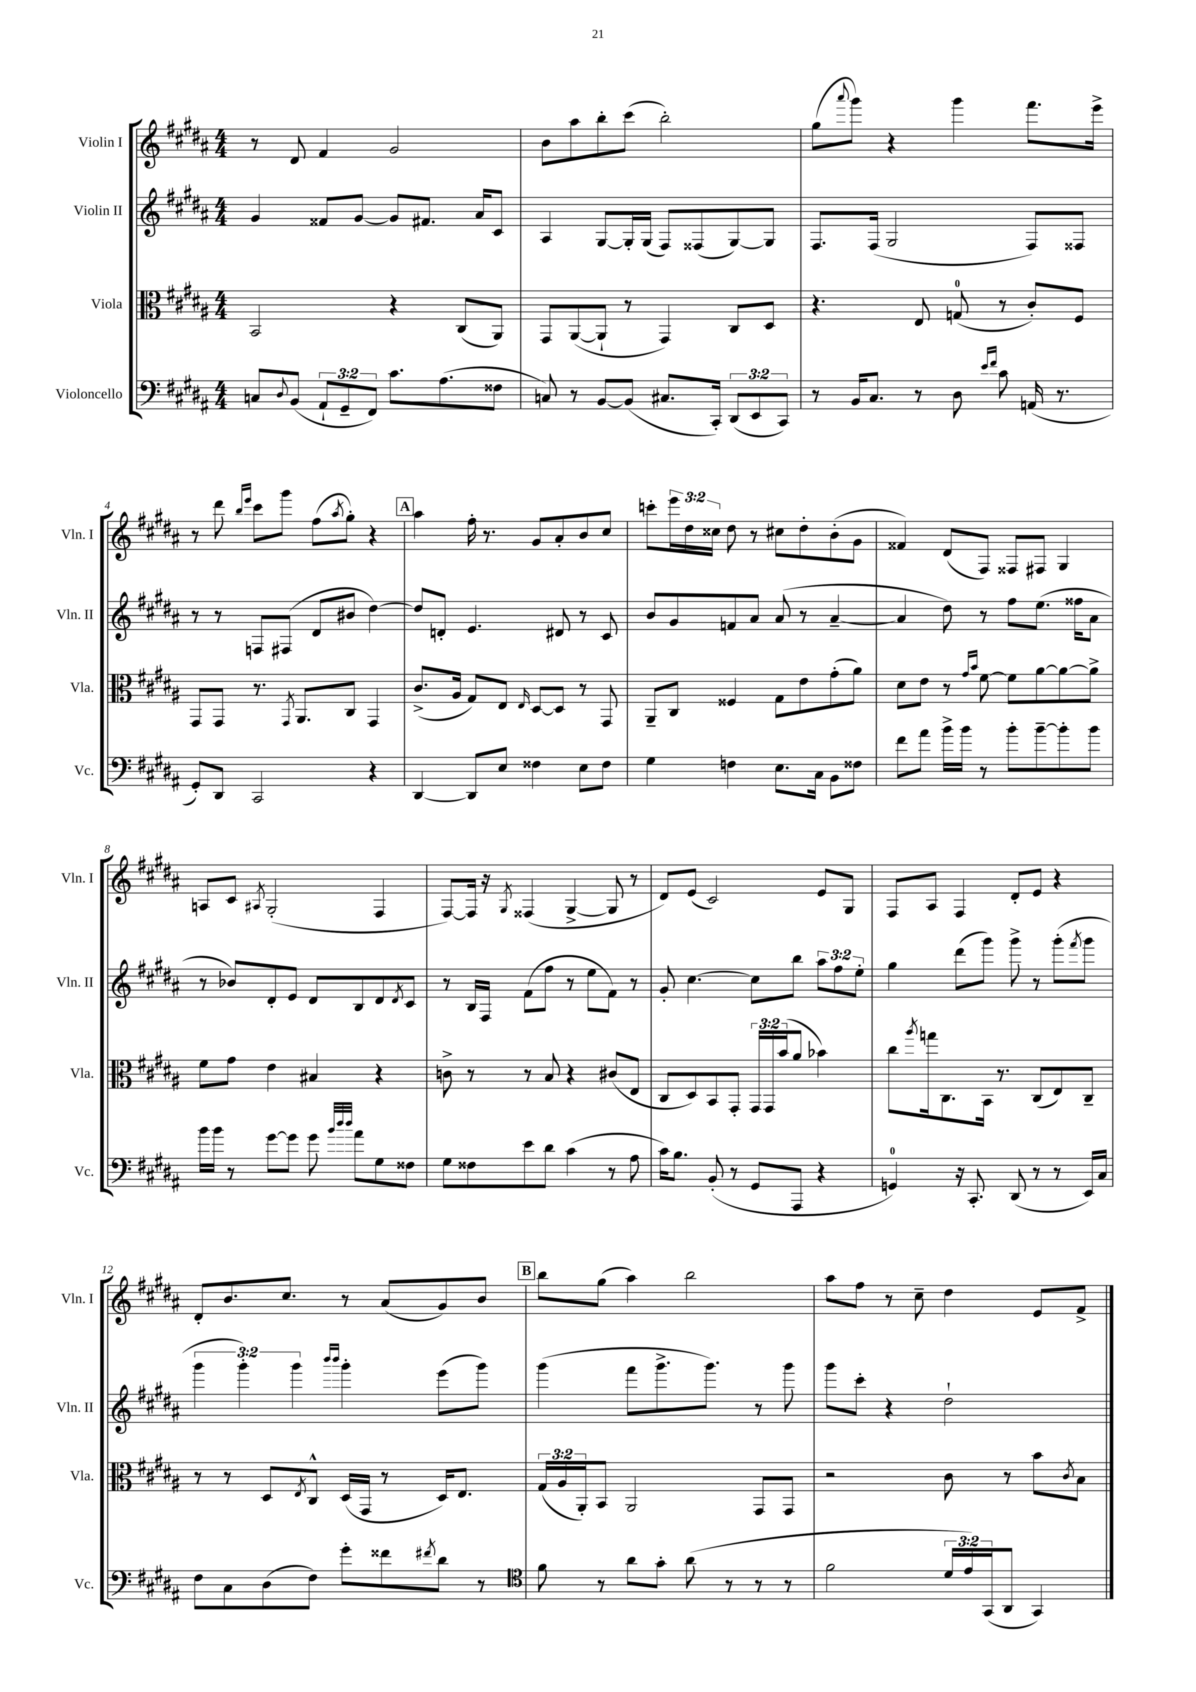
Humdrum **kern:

**kern	**kern	**kern	**kern
*staff4	*staff3	*staff2	*staff1
*clefF4	*clefC3	*clefG2	*clefG2
*k[f#c#g#d#a#]	*k[f#c#g#d#a#]	*k[f#c#g#d#a#]	*k[f#c#g#d#a#]
*M4/4	*M4/4	*M4/4	*M4/4
8C	2BB	4g#	8r
8qqD#	.	.	.
(8BB	.	.	8d#
12AA#`	.	8f##	4f#
12GG#~	.	.	.
.	.	[8g#	.
12FF#)	.	.	.
8.c#	4r	8g#]	2g#
.	.	8.f#	.
(8.A#	.	.	.
.	(8C#	.	.
.	.	16a#	.
8F##	8AA#)	8c#	.
=	=	=	=
8C)	8GG#	4A#	8b
8r	([8AA#	.	8aa#
[8BB	8AA#`]	[8G#	8bb'
(8BB]	8r	16G#']	(8ccc#
.	.	(16G#	.
8.C#	4GG#)	8F#)	2bb')
.	.	(8F##	.
16CC#')	.	.	.
(12DD#	8C#	[8G#)	.
12EE	.	.	.
.	8D#	8G#]	.
12CC#)	.	.	.
=	=	=	=
8r	4.r	8.F#	(8gg#
.	.	.	8qqaaa#
16BB	.	.	8ggg#)
8.C#	.	(16F#	.
.	.	2G#	4r
8r	8E	.	.
8D#	(8G	.	4ggg#
16qqe	.	.	.
16qqf#	.	.	.
8c#	8r	.	.
(16AA	8c#')	8F#)	8.fff#
8.r	.	.	.
.	8F#	8F##	.
.	.	.	16eee^
=	=	=	=
8GG#')	8GG#	8r	8r
8DD#	8GG#	8r	8ddd#
.	.	.	16qqbb
.	.	.	16qqeee
2CC#	8.r	8F	8ccc#
.	.	(8F#	8ggg#
.	8qGG#	.	.
.	8.AA#	.	.
.	.	8d#	(8ff#
.	.	.	8qaa#
.	8C#	8b#	8gg#')
4r	4GG#	[4dd#)	4r
=	=	=	=
[4DD#	(8.c#^	8dd#]	4aa#
.	.	8d'	.
.	16A#	.	.
8DD#]	8G#)	4.e	16ff#'
.	.	.	8.r
8E	8E	.	.
.	16qqE	.	.
4F##	[8D#	.	8g#
.	8D#]	8d#	8a#'
8E	8r	8r	8b
8F##	8GG#	8c#	8cc#
=	=	=	=
4G#	8AA#~	8b	8ccc'
.	8C#	8g#	24eee
.	.	.	24dd#
.	.	.	24cc##
4F	4F##	8f	8dd#
.	.	8a#	8r
8.E	8G#	(8a#	8cc#
.	8e	8r	8dd#'
16C#	.	.	.
8BB	(8g#'	[4a#~	(8b'
8F##	8a#)	.	8g#
=	=	=	=
8f#	8d#	4a#]	4f##)
8a#	8e	.	.
16b^	8r	8dd#)	(8d#
16b	.	.	.
.	16qqg#	.	.
.	16qqb	.	.
8r	[8f#	8r	8F#)
8b'	8f#]	8ff#	8F##
[8b~	[8a#	(8.ee	8F#
8b']	8a#_	.	4G#
.	.	16ff##	.
8b	8a#^]	8a#	.
=	=	=	=
16b	8f#	8r	8A
16b	.	.	.
8r	8g#	8b-)	8c#
.	.	.	8qA#
[8g#	4e	8d#'	(2G#'
8g#]	.	8e	.
8g#	4B#	8d#	.
32qqb	.	.	.
32qqdd#	.	.	.
32qqdd#	.	.	.
8a#	.	8B	.
8G#	4r	8d#	4F#
.	.	8qd#	.
8F##	.	8c#	.
=	=	=	=
8G#	8c^	8r	[8F#)
8F##	8r	16B	16F#]
.	.	16F#	16r
.	.	.	8qG#
8e	8r	(8f#	(4F##
8d#	8B	8ff#	.
(4c#	4r	8r	[4G#^
.	.	8ee	.
8r	(8c#	8f#)	8G#]
8A#	8E	8r	8r
=	=	=	=
16c#)	8C#	8g#'	8d#)
8.B	.	.	.
.	8D#)	[4.cc#	(8e
(8BB'	8BB	.	2c#)
8r	8GG#'	.	.
8GG#	24GG#	8cc#]	.
.	24GG#	.	.
.	(24b	.	.
8AAA#	8a#	8bb	.
4r	4b-)	12aa#	8e
.	.	12ff#	.
.	.	.	8G#
.	.	12ee'	.
=	=	=	=
4GG)	8cc#	4gg#	8F#
.	8qaa#	.	.
.	16gg	.	8A#
.	8.C#	.	.
16r	.	(8ddd#	4F#
8.CC#'	.	.	.
.	16BB	8ggg#)	.
.	8.r	.	.
(8DD#	.	8ggg#^	8d#'
8r	(8C#	8r	8e
8r	8E)	(8ggg#'	4r
.	.	8qfff#	.
16EE)	8C#~	8ggg#	.
16C#	.	.	.
=	=	=	=
8F#	8r	6ggg#	8d#'
8C#	8r	.	8.b
.	.	6ggg#')	.
(8D#	8D#	.	.
.	.	.	8.cc#
.	.	6ggg#	.
.	8qE	.	.
8F#)	8C#^^	.	.
.	.	16qqbbb	.
.	.	16qqbbb	.
8g#'	(16D#	4ggg#'	8r
.	16GG#	.	.
8f##	8r	.	(8a#
8qf#	.	.	.
8d#	16D#)	(8eee	8g#)
.	8.E	.	.
8r	.	8ggg#)	8b
=	=	=	=
*clefC4	*	*	*
8f#	(24G#	(4ggg#	8bb
.	24A#	.	.
.	24AA#')	.	.
8r	8BB	.	(8gg#
8a#	2AA#	8fff#	4aa#)
8g#'	.	8.ggg#^	.
(8a#	.	.	2bb
.	.	8.ggg#)	.
8r	.	.	.
8r	8GG#	8r	.
8r	8GG#	8ggg#	.
=	=	=	=
2f#	2r	8ggg#	8aa#
.	.	8ccc#'	8ff#
.	.	4r	8r
.	.	.	8cc#~
24d#	8c#	2dd#`	4dd#
24e)	.	.	.
(24GG#	.	.	.
8AA#	8r	.	.
4GG#)	8b	.	8e
.	8qc#	.	.
.	8B	.	8f#^
==	==	==	==
*-	*-	*-	*-
